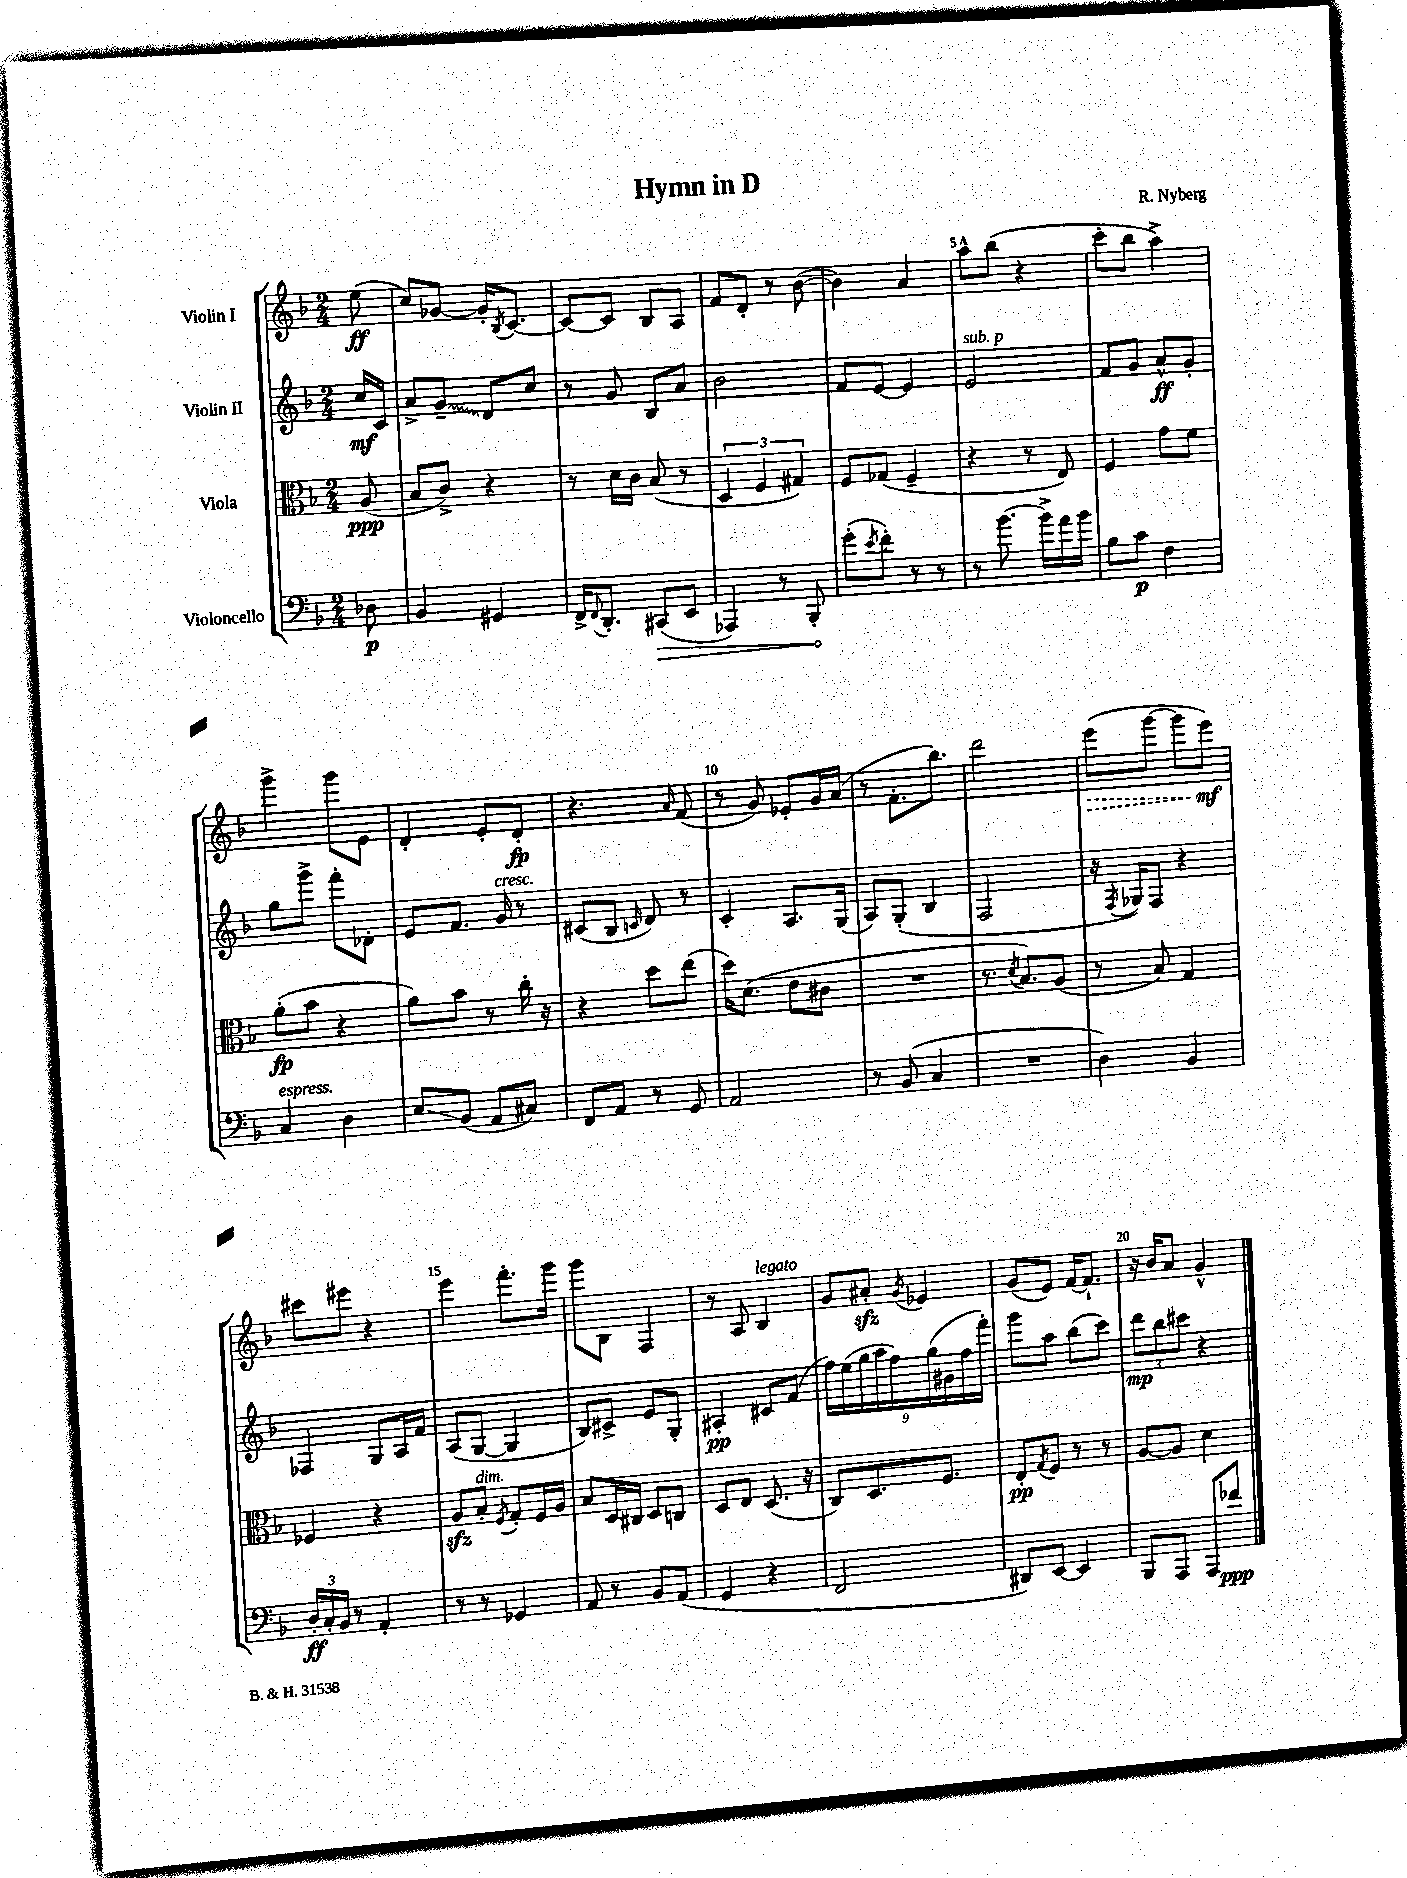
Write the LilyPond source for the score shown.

\header { title = "Hymn in D" composer = "R. Nyberg" }
<<
\new StaffGroup <<
\new Staff = "s0" \with { instrumentName = "Violin I" } {
    \clef treble \key f \major \numericTimeSignature \time 2/4 \partial 8
    e''8\ff( |
    c''8) ges'8~ ges'16-. \acciaccatura { bes8 } c'8.~ |
    c'8~ c'8 bes8 a8 |
    f'8 d'8-. r8 bes'8~( |
    bes'4) a'4 |
    a''8-^ bes''8( r4 |
    c'''8-. bes''8 a''4->) |
    g'''4-> g'''8 e'8 |
    d'4-. e'8-. d'8-.\fp |
    r4. \grace { a'16 } f'8( |
    r8 g'8) ees'8-. g'16 a'16( |
    r8 f'8.-. bes''8.) |
    d'''2 |
    \once \override Hairpin.style = #'dashed-line e'''8\>( g'''8~ g'''8 e'''8\mf\!) |
    cis'''8 eis'''8 r4 |
    e'''4 f'''8.-. g'''16 |
    g'''8 bes8 f4 |
    r8 a8 bes4^\markup { \italic "legato" } |
    g'8 ais'8-.\sfz \acciaccatura { g'8 } ees'4 |
    g'8( e'8) f'16~ f'8.-! |
    r16 bes'16 a'8 g'4-^ \bar "|." |
}
\new Staff = "s1" \with { instrumentName = "Violin II" } {
    \clef treble \key f \major \numericTimeSignature \time 2/4 \partial 8
    c''16\mf c'16 |
    a'8-> \once \override Glissando.style = #'zigzag g'8--\glissando d'8 c''8 |
    r8 g'8 bes8 a'8 |
    bes'2 |
    f'8 e'8~ e'4 |
    e'2^\markup { \italic "sub. p" } |
    f'8 g'8 a'8-^\ff g'8-. |
    g''8 g'''8-> f'''8-. des'8-. |
    e'8 f'8. g'16^\markup { \italic "cresc." } r8 |
    cis'8( bes8 \grace { c'16 } d'8) r8 |
    c'4-. a8. g16( |
    a8) g8-.( bes4 |
    f2 |
    r16 \acciaccatura { f8 } ges16) f8 r4 |
    fes4 g8 a16 f'16 |
    a8( g8~ g4 |
    bes8) cis'8-> e'8 g8-. |
    ais4-.\pp cis'8 f'8( |
    \tuplet 9/8 { f''16) e''16( g''16 a''16 f''16) g''16( gis'16 f''16 f'''16-.) } |
    g'''8 a''8 bes''8( c'''8) |
    \tuplet 3/2 { d'''8\mp bes''8 cis'''8 } r4 \bar "|." |
}
\new Staff = "s2" \with { instrumentName = "Viola" } {
    \clef alto \key f \major \numericTimeSignature \time 2/4 \partial 8
    a8\ppp( |
    bes8 c'8->) r4 |
    r8 d'16 c'16 bes8( r8 |
    \tuplet 3/2 { d4 f4 gis4) } |
    f8 ges8( f4-- |
    r4 r8 e8) |
    f4 g'8 f'8 |
    a'8-.\fp( bes'8 r4 |
    a'8) bes'8 r8 c''16-. r16 |
    r4 d''8 e''8( |
    d''16) d'8.( e'8 cis'8 |
    R2 |
    r8. \acciaccatura { d'8 } bes8.) a8( |
    r8 bes8) g4 |
    fes4 r4 |
    a8\sfz bes8-.^\markup { \italic "dim." } \acciaccatura { f8 } g8-. f16 a16 |
    bes8 d16 cis16 d8 c8 |
    d8 e8 d8.( r16 |
    c8) d8. f8. |
    e8-.\pp \acciaccatura { g8 } f8 r8 r8 |
    a8~ a8 d'4 \bar "|." |
}
\new Staff = "s3" \with { instrumentName = "Violoncello" } {
    \clef bass \key f \major \numericTimeSignature \time 2/4 \partial 8
    des8\p |
    bes,4 gis,4 |
    f,16-> \appoggiatura { f,8 } d,8.-. \once \override Hairpin.circled-tip = ##t cis,8\>( e,8 |
    aes,,4) r8 bes,,8-.\! |
    g'8-.( \acciaccatura { e'8 } f'8-.) r8 r8 |
    r8 bes'8.~ bes'16-> a'16 bes'16 |
    bes8 c'8\p f4 |
    c4^\markup { \italic "espress." } d4 |
    e8\glissando bes,8( a,8 cis8) |
    f,8 a,8 r8 g,8 |
    a,2 |
    r8 bes,8( c4 |
    R2 |
    d4) bes,4 |
    \tuplet 3/2 { d16-.\ff c16-. bes,16 } r8 a,4-. |
    r8 r8 ges,4 |
    a,8 r8 bes,8 a,8( |
    g,4 r4 |
    f,2 |
    dis,8) e,8~ e,4 |
    bes,,8 a,,8 a,,8 fes'8\ppp \bar "|." |
}
>>
>>
\layout { \context { \Score \override BarNumber.break-visibility = ##(#f #t #t) barNumberVisibility = #(every-nth-bar-number-visible 5) } }
